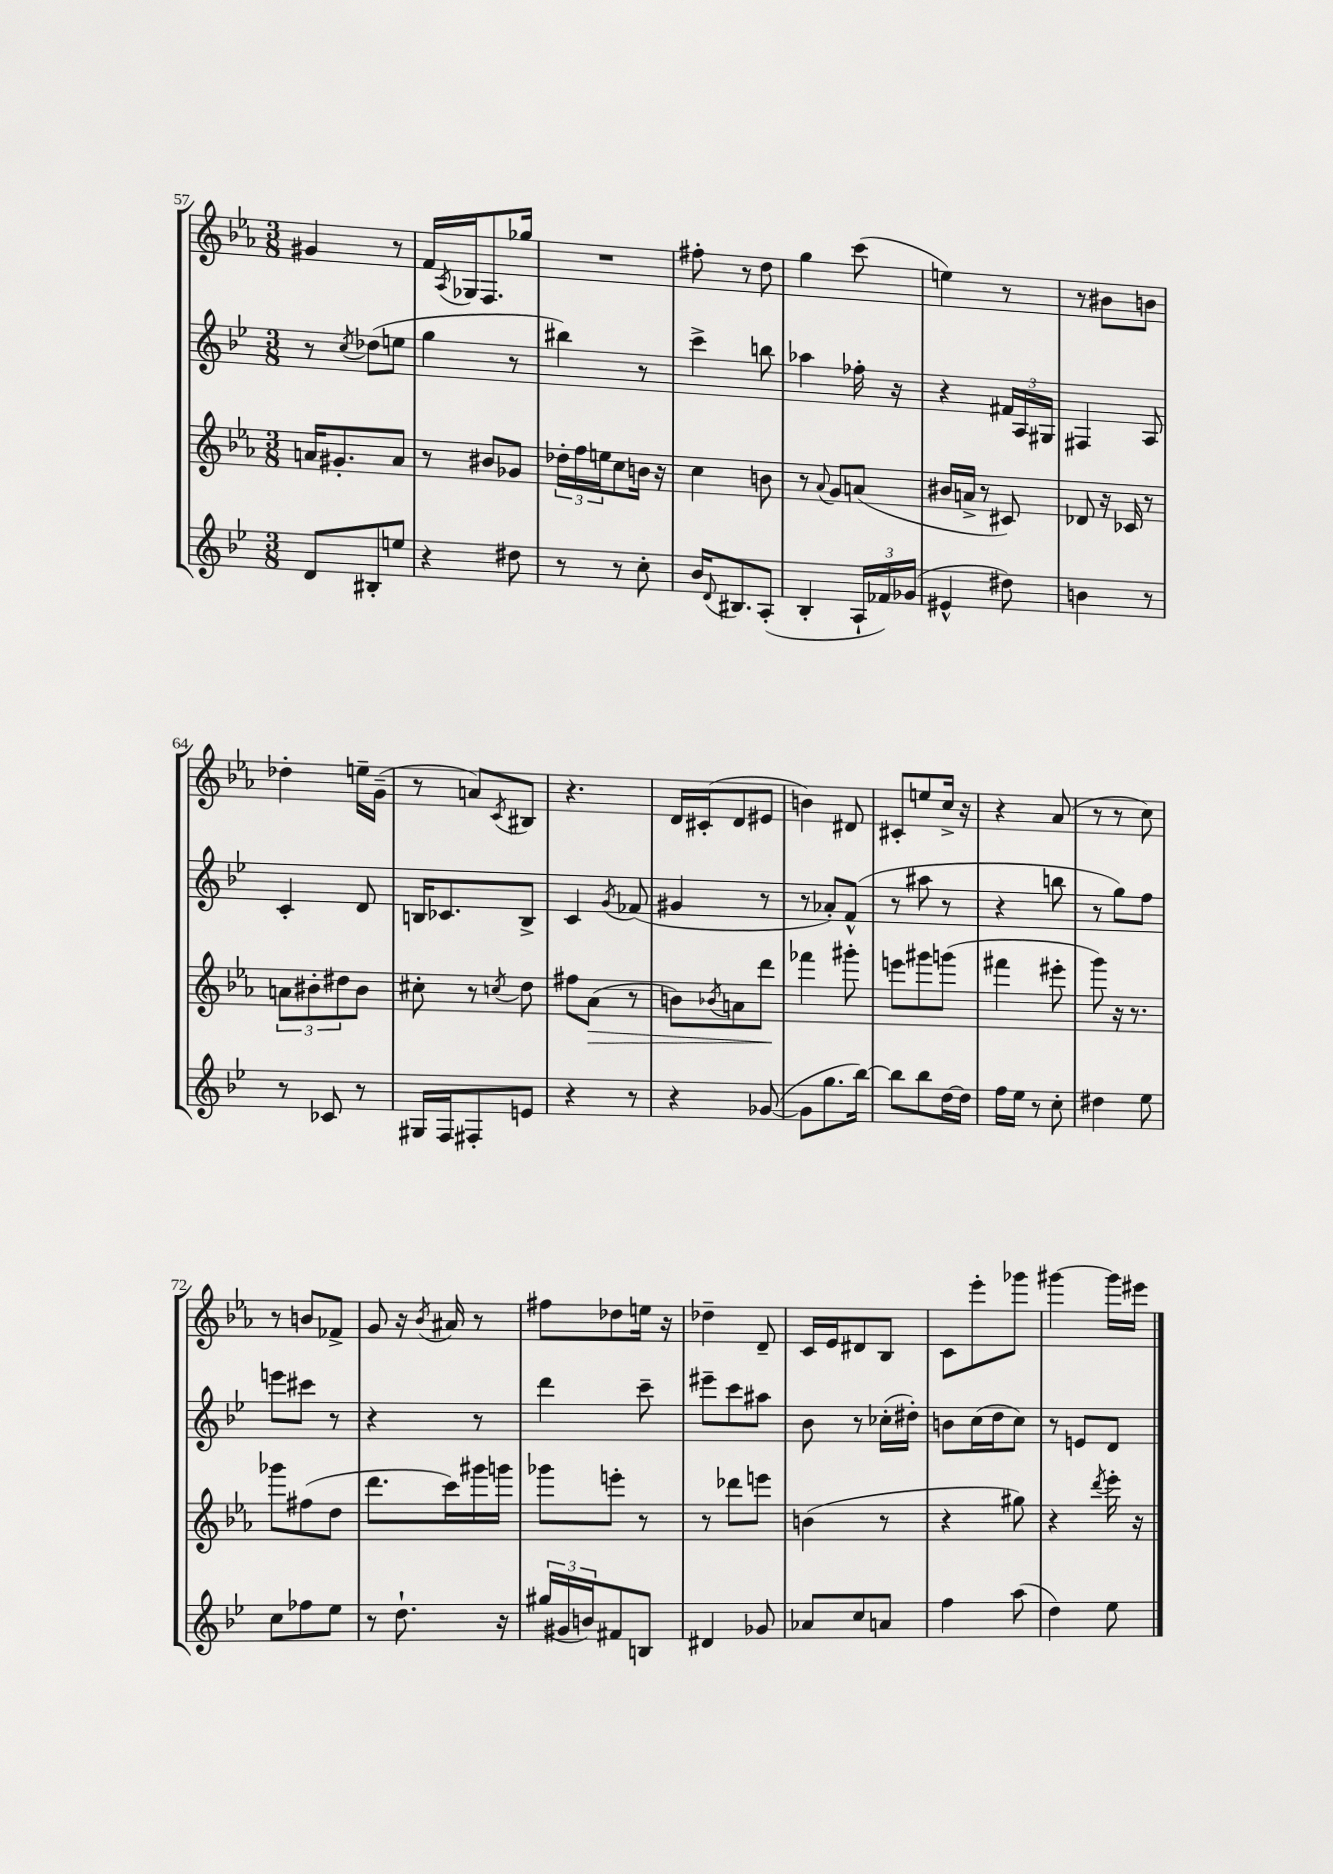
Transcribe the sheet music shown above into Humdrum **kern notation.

**kern	**kern	**kern	**kern
*staff4	*staff3	*staff2	*staff1
*clefG2	*clefG2	*clefG2	*clefG2
*k[b-e-]	*k[b-e-a-]	*k[b-e-]	*k[b-e-a-]
*M3/8	*M3/8	*M3/8	*M3/8
8d	16a	8r	4g#
.	8.g#'	.	.
.	.	8qcc	.
8B#'	.	(8dd-	.
8ee	8a	8ee	8r
=	=	=	=
4r	8r	4gg	16f
.	.	.	8qA-
.	.	.	16G-
.	8b#	.	8.F
8dd#	8g-	8r	.
.	.	.	16gg-
=	=	=	=
8r	24dd-'	4bb#)	4.r
.	24ff	.	.
.	24ee	.	.
8r	8cc	.	.
8cc'	16b	8r	.
.	16r	.	.
=	=	=	=
16b-	4cc	4ccc^	8ff#'
8qqd	.	.	.
8.B#	.	.	.
.	.	.	8r
(8A'	8b	8bb	8dd
=	=	=	=
4B-'	8r	4aa-	4gg
.	8qqa-	.	.
.	8g	.	.
24A`	(8a	16ff-'	(8ccc
24f-)	.	.	.
.	.	16r	.
(24g-	.	.	.
=	=	=	=
4e#^^	16b#	4r	4ee)
.	16a^	.	.
.	8r	.	.
8dd#)	8c#)	24f#	8r
.	.	24A	.
.	.	24G#	.
=	=	=	=
4b	8d-	4F#	8r
.	16r	.	8b#
.	16c-	.	.
8r	8r	8A	8b
=	=	=	=
8r	12a	4c'	4dd-'
.	12b#'	.	.
8c-	.	.	.
.	12dd#	.	.
8r	8b#	8d	16ee~
.	.	.	(16g~
=	=	=	=
16G#	8cc#'	16B	8r
16F	.	8.c-	.
8F#'	8r	.	8a)
.	8qcc	.	8qc
8e	8dd	8B^	8B#
=	=	=	=
4r	8ff#	4c	4.r
.	(8a-	.	.
.	.	8qg	.
8r	8r	(8f-	.
=	=	=	=
4r	8b)	4g#	16d
.	.	.	(16c#'
.	8qb-	.	.
.	8a	.	8d
([8g-	8ddd	8r	8e#
=	=	=	=
8g-]	4fff-	8r	4b)
8.gg	.	8a-')	.
.	8ggg#'	(8f^^	8d#
[16bb-)	.	.	.
=	=	=	=
8bb-]	8eee	8r	8c#'
8bb-	8ggg#	8aa#	8ee
[16dd	(8ggg	8r	16cc^
16dd]	.	.	16r
=	=	=	=
16ff	4fff#	4r	4r
16ee-	.	.	.
8r	.	.	.
8cc'	8eee#'	8bb	(8a-
=	=	=	=
4dd#	8ggg)	8r	8r
.	16r	8gg)	8r
.	8.r	.	.
8ee-	.	8ff	8cc)
=	=	=	=
8cc	8ggg-	8eee	8r
8ff-	(8ff#	8ccc#	8b
8ee-	8dd	8r	8f-^
=	=	=	=
8r	8.ddd	4r	8g
8.dd`	.	.	16r
.	.	.	8qb-
.	16ccc)	.	16a#
.	16ggg#	8r	8r
16r	16ggg	.	.
=	=	=	=
(24gg#	8ggg-	4ddd	8ff#
24g#	.	.	.
24b)	.	.	.
8f#	8eee'	.	8dd-
8B	8r	8ccc~	16ee
.	.	.	16r
=	=	=	=
4d#	8r	8eee#~	4dd-~
.	8ddd-	8ccc	.
8g-	8eee	8aa#	8d~
=	=	=	=
8a-	(4b	8b-	16c
.	.	.	16e-
8cc	.	8r	8d#
8a	8r	(16cc-'	8B-
.	.	16dd#')	.
=	=	=	=
4ff	4r	8b	8c
.	.	(16cc	8eee-'
.	.	16dd	.
(8aa	8gg#)	8cc)	8ggg-
=	=	=	=
4dd)	4r	8r	[4ggg#
.	.	8e	.
.	8qddd	.	.
8ee-	16eee-'	8d	16ggg#]
.	16r	.	16eee#
==	==	==	==
*-	*-	*-	*-
